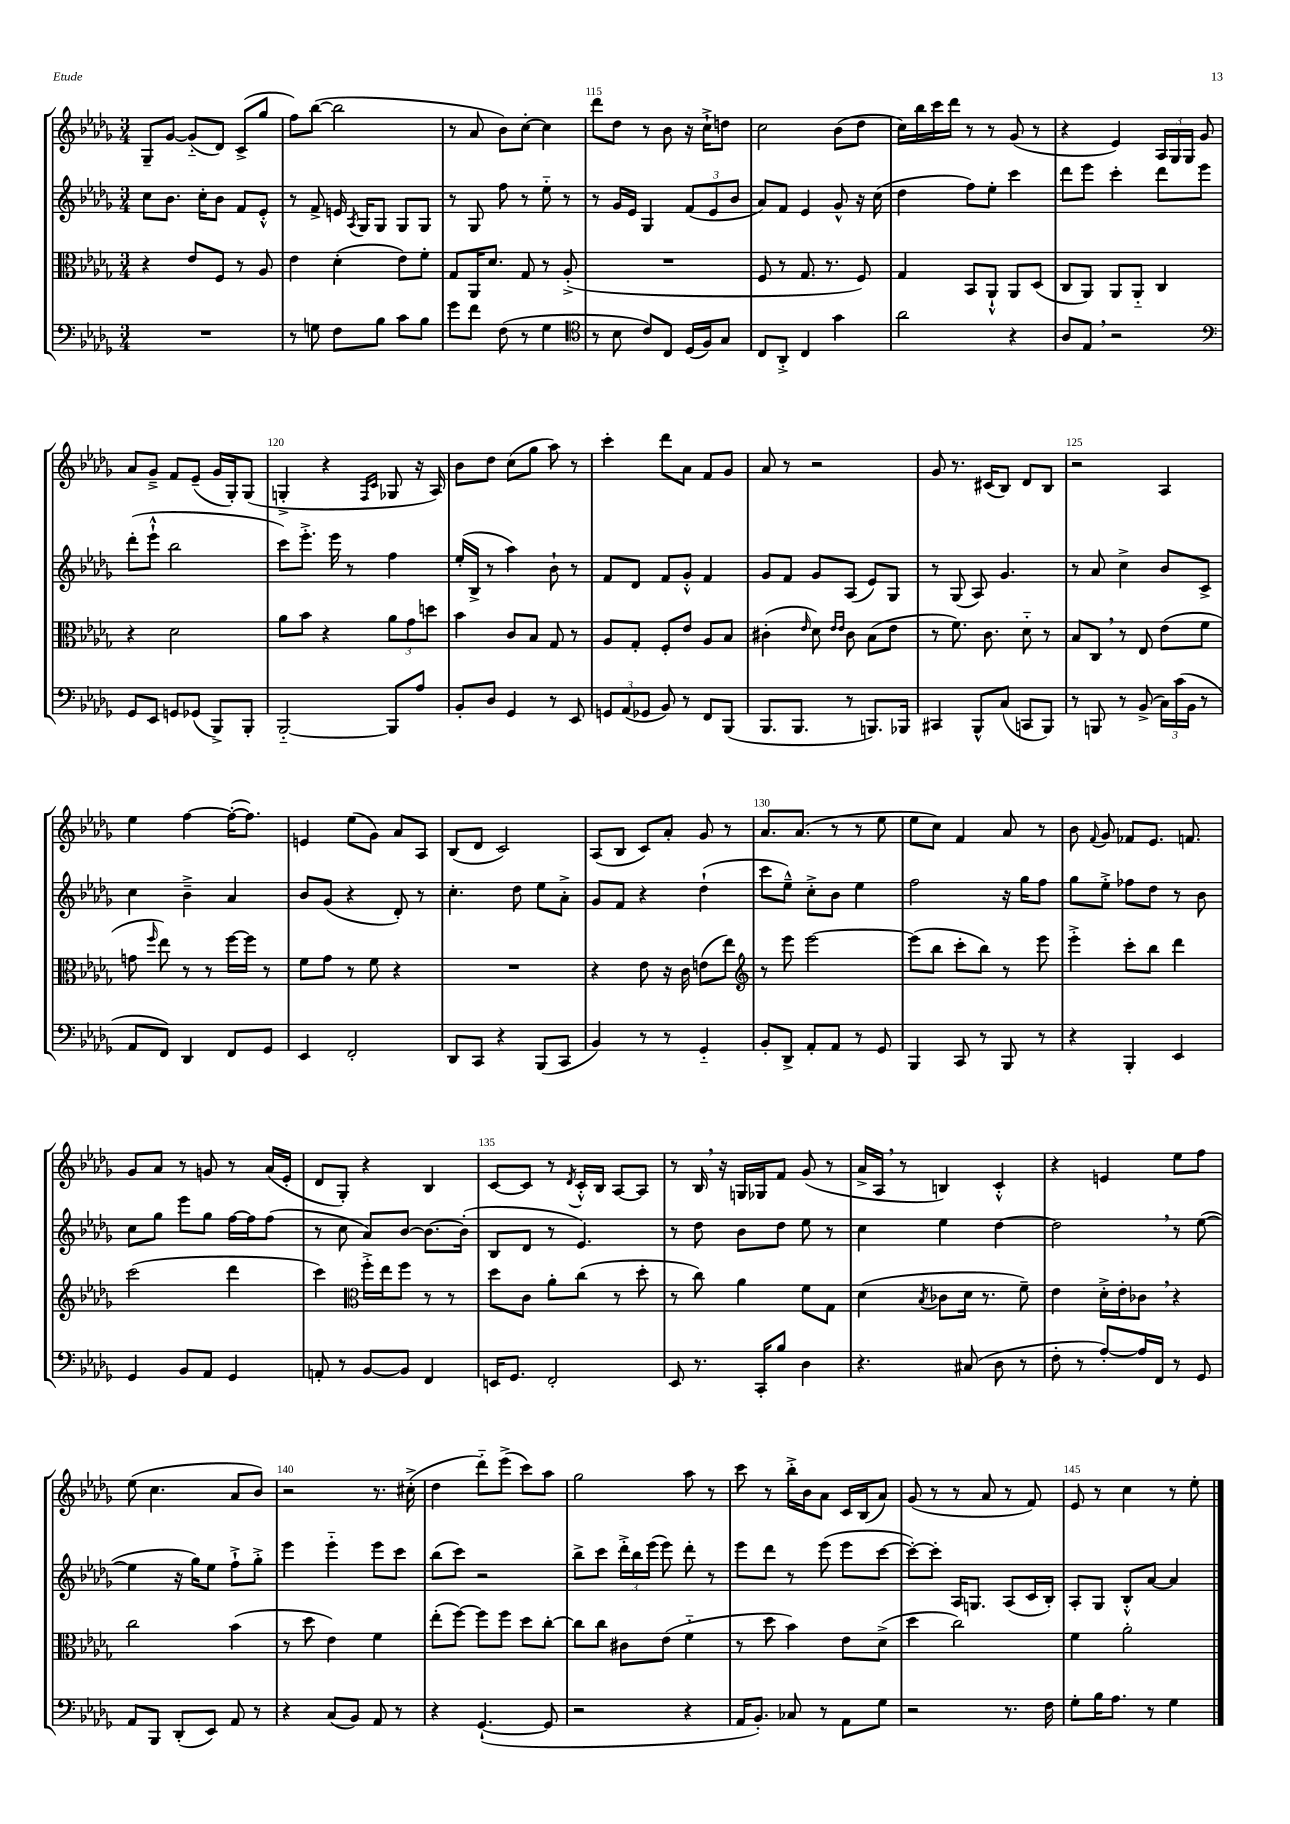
<<
\new StaffGroup <<
\new Staff = "s0" {
    \clef treble \key des \major \numericTimeSignature \time 3/4
    \autoBeamOff ges8[-- ges'8]~ ges'8[-_( des'8]) c'8[->( ges''8] |
    f''8[) bes''8]~( bes''2 |
    r8 aes'8 bes'8[) c''8]~-. c''4 |
    des'''8[ des''8] r8 bes'8 r16 c''16[-!-> d''8] |
    c''2 bes'8[( des''8] |
    c''16[) bes''16 c'''16 des'''16] r8 r8 ges'8( r8 |
    r4 ees'4) \tuplet 3/2 { aes16[ ges16 ges16] } ges'8 |
    aes'8[ ges'8]---> f'8[ ees'8]--( ges'16[ ges16-.) ges8]( |
    g4-.-> r4 \grace { f16[ c'16] } ges8 r16 aes16) |
    bes'8[ des''8] c''8[( ges''8] aes''8) r8 |
    c'''4-. des'''8[ aes'8] f'8[ ges'8] |
    aes'8 r8 r2 |
    ges'8 r8. cis'16[( bes8]) des'8[ bes8] |
    r2 aes4 |
    ees''4 f''4~ f''16[~-.( f''8.]) |
    e'4 ees''8[( ges'8]) aes'8[ aes8] |
    bes8[( des'8] c'2) |
    aes8[( bes8] c'8[) aes'8]-. ges'8 r8 |
    aes'8.[ aes'8.]( r8 r8 ees''8 |
    ees''8[ c''8]) f'4 aes'8 r8 |
    bes'8 \appoggiatura { f'8 } ges'8 fes'8[ ees'8.] f'8. |
    ges'8[ aes'8] r8 g'8 r8 aes'16[( ees'16]-. |
    des'8[ ges8]-.) r4 bes4 |
    c'8[~ c'8] r8 \acciaccatura { des'8 } c'16[-.-^ bes16] aes8[~ aes8] |
    r8 bes16 \breathe r16 g16[ ges16 f'8] ges'8( r8 |
    aes'16[-> aes16] \breathe r8 b4) c'4-.-^ |
    r4 e'4 ees''8[ f''8] |
    ees''8( c''4. aes'8[ bes'8]) |
    r2 r8. cis''16-.->( |
    des''4 des'''8[-_) ees'''8]->( c'''8[) aes''8] |
    ges''2 aes''8 r8 |
    c'''8 r8 bes''16[-.-> bes'16 aes'8] c'16[ bes16( aes'8]) |
    ges'8( r8 r8 aes'8 r8 f'8) |
    ees'8 r8 c''4 r8 ees''8-. \bar "|." |
}
\new Staff = "s1" {
    \clef treble \key des \major \numericTimeSignature \time 3/4
    \autoBeamOff c''8[ bes'8.] c''16[-. bes'8] f'8[ ees'8]-.-^ |
    r8 f'8-> e'16 \acciaccatura { aes8 } ges16[ ges8] ges8[ ges8] |
    r8 ges8 f''8 r8 ees''8-_ r8 |
    r8 ges'16[ ees'16] ges4 \tuplet 3/2 { f'8[( ees'8 bes'8] } |
    aes'8[) f'8] ees'4 ges'8-^ r16 c''16( |
    des''4 f''8[) ees''8]-. c'''4 |
    des'''8[ ees'''8] c'''4-. des'''8[ ees'''8] |
    des'''8[-.( ees'''8]-!-^ bes''2 |
    c'''8[) ees'''8.]-.-> ees'''16 r8 f''4 |
    ees''16[-.( bes16]-> r8 aes''4) bes'8-! r8 |
    f'8[ des'8] f'8[ ges'8]-.-^ f'4 |
    ges'8[ f'8] ges'8[ aes8]( ees'8[) ges8] |
    r8 ges8( aes8) ges'4. |
    r8 aes'8 c''4-> bes'8[ c'8]-> |
    c''4 bes'4---> aes'4 |
    bes'8[ ges'8]( r4 des'8-.) r8 |
    c''4.-. des''8 ees''8[ aes'8]-.-> |
    ges'8[ f'8] r4 des''4-!( |
    c'''8[ ees''8]---^) c''8[-.-> bes'8] ees''4 |
    f''2 r16 ges''16[ f''8] |
    ges''8[ ees''8]-.-> fes''8[ des''8] r8 bes'8 |
    c''8[ ges''8] ees'''8[ ges''8] f''16[~ f''16 f''8]( |
    r8 c''8 aes'8[) bes'8]~ bes'8.[~ bes'16]-.( |
    bes8[ des'8] r8 ees'4.) |
    r8 des''8 bes'8[ des''8] ees''8 r8 |
    c''4 ees''4 des''4~ |
    des''2 \breathe r8 ees''8~( |
    ees''4 r16 ges''16[) ees''8] f''8[-!-> ges''8]-.-> |
    ees'''4 ees'''4-_ ees'''8[ c'''8] |
    bes''8[( c'''8]) r2 |
    bes''8[-> c'''8] \tuplet 3/2 { des'''16[-.-> bes''16 ees'''16]( } ees'''8) des'''8-. r8 |
    ees'''8[ des'''8] r8 ees'''8( ees'''8[ c'''8]~ |
    c'''8[~-.) c'''8]-. aes16[ g8.] aes8[( c'16 bes16]-.) |
    aes8[-. ges8] bes8[-.-^ aes'8]~ aes'4 \bar "|." |
}
\new Staff = "s2" {
    \clef alto \key des \major \numericTimeSignature \time 3/4
    \autoBeamOff r4 ees'8[ f8] r8 aes8 |
    ees'4 des'4-.( ees'8[) f'8]-. |
    ges8[ aes,16 des'8.] ges8 r8 aes8-.->( |
    R2. |
    f8 r8 ges8. r8. f8) |
    ges4 bes,8[ aes,8]-!-^ aes,8[ des8]( |
    c8[ aes,8]) aes,8[ aes,8]-_ c4 |
    r4 des'2 |
    aes'8[ bes'8] r4 \tuplet 3/2 { aes'8[ ges'8 d''8] } |
    bes'4 c'8[ bes8] ges8 r8 |
    aes8[ ges8]-. f8[-. ees'8] aes8[ bes8] |
    cis'4-.( \grace { ees'16 } des'8) \grace { ees'16[ ees'16] } cis'8 bes8[( ees'8] |
    r8 f'8.) c'8. des'8-_ r8 |
    bes8[ c8] \breathe r8 ees8 ees'8[( f'8] |
    g'8 \grace { f''16 } ees''8) r8 r8 f''16[~ f''16] r8 |
    f'8[ ges'8] r8 f'8 r4 |
    R2. |
    r4 ees'8 r16 c'16 e'8[( ees''8]) |
    \clef treble r8 ees'''8 ees'''2~ |
    ees'''8[( bes''8] c'''8[-. bes''8]) r8 ees'''8 |
    ees'''4-.-> c'''8[-. bes''8] des'''4 |
    c'''2( des'''4 |
    c'''4) \clef alto f''16[-.-> ees''16 f''8] r8 r8 |
    des''8[ c'8] aes'8[-. c''8]( r8 des''8-. |
    r8 c''8) aes'4 f'8[ ges8] |
    des'4( \acciaccatura { bes8 } ces'8[ des'16] r8. f'8--) |
    ees'4 des'16[-.-> ees'16-. ces'8] \breathe r4 |
    c''2 bes'4( |
    r8 des''8 ees'4) f'4 |
    ees''8[-.( f''8]~) f''8[ f''8] des''8[ c''8]~-. |
    c''8[ c''8] cis'8[ ees'8]( f'4-_ |
    r8 des''8 bes'4) ees'8[ des'8]->( |
    des''4 c''2) |
    f'4 aes'2-. \bar "|." |
}
\new Staff = "s3" {
    \clef bass \key des \major \numericTimeSignature \time 3/4
    \autoBeamOff R2. |
    r8 g8 f8[ bes8] c'8[ bes8] |
    ges'8[ f'8] f8( r8 ges4 |
    \clef tenor r8 bes8 c'8[) c8] des16[( f16) ges8] |
    c8[ aes,8]-.-> c4 ges'4 |
    aes'2 r4 |
    aes8[ ees8] \breathe r2 |
    \clef bass ges,8[ ees,8] g,8[ ges,8]( bes,,8[->) bes,,8]-. |
    bes,,2~-_ bes,,8[ aes8] |
    bes,8[-. des8] ges,4 r8 ees,8 |
    \tuplet 3/2 { g,8[ aes,8( ges,8] } bes,8) r8 f,8[ bes,,8]( |
    bes,,8.[ bes,,8.] r8 b,,8.[) bes,,16] |
    cis,4 bes,,8[-^ c8]( c,8[ bes,,8]) |
    r8 b,,8 r8 bes,8->( \tuplet 3/2 { c16[) c'16( bes,16] } r8 |
    aes,8[ f,8]) des,4 f,8[ ges,8] |
    ees,4 f,2-. |
    des,8[ c,8] r4 bes,,8[( c,8] |
    bes,4) r8 r8 ges,4-_ |
    bes,8[-. des,8]-> aes,8[-. aes,8] r8 ges,8 |
    bes,,4 c,8 r8 bes,,8 r8 |
    r4 bes,,4-. ees,4 |
    ges,4 bes,8[ aes,8] ges,4 |
    a,8-. r8 bes,8[~ bes,8] f,4 |
    e,16[ ges,8.] f,2-. |
    ees,8 r8. c,16[-. bes8] des4 |
    r4. cis8( des8 r8 |
    f8-. r8 aes8[~-.) aes16 f,16] r8 ges,8 |
    aes,8[ bes,,8] des,8[-.( ees,8]) aes,8 r8 |
    r4 c8[( bes,8]) aes,8 r8 |
    r4 ges,4.~-!( ges,8 |
    r2 r4 |
    aes,16[ bes,8.]-.) ces8 r8 aes,8[ ges8] |
    r2 r8. f16 |
    ges8[-. bes16 aes8.] r8 ges4 \bar "|." |
}
>>
>>
\layout { \context { \Score currentBarNumber = #112 \override BarNumber.break-visibility = ##(#f #t #t) barNumberVisibility = #(every-nth-bar-number-visible 5) } }
